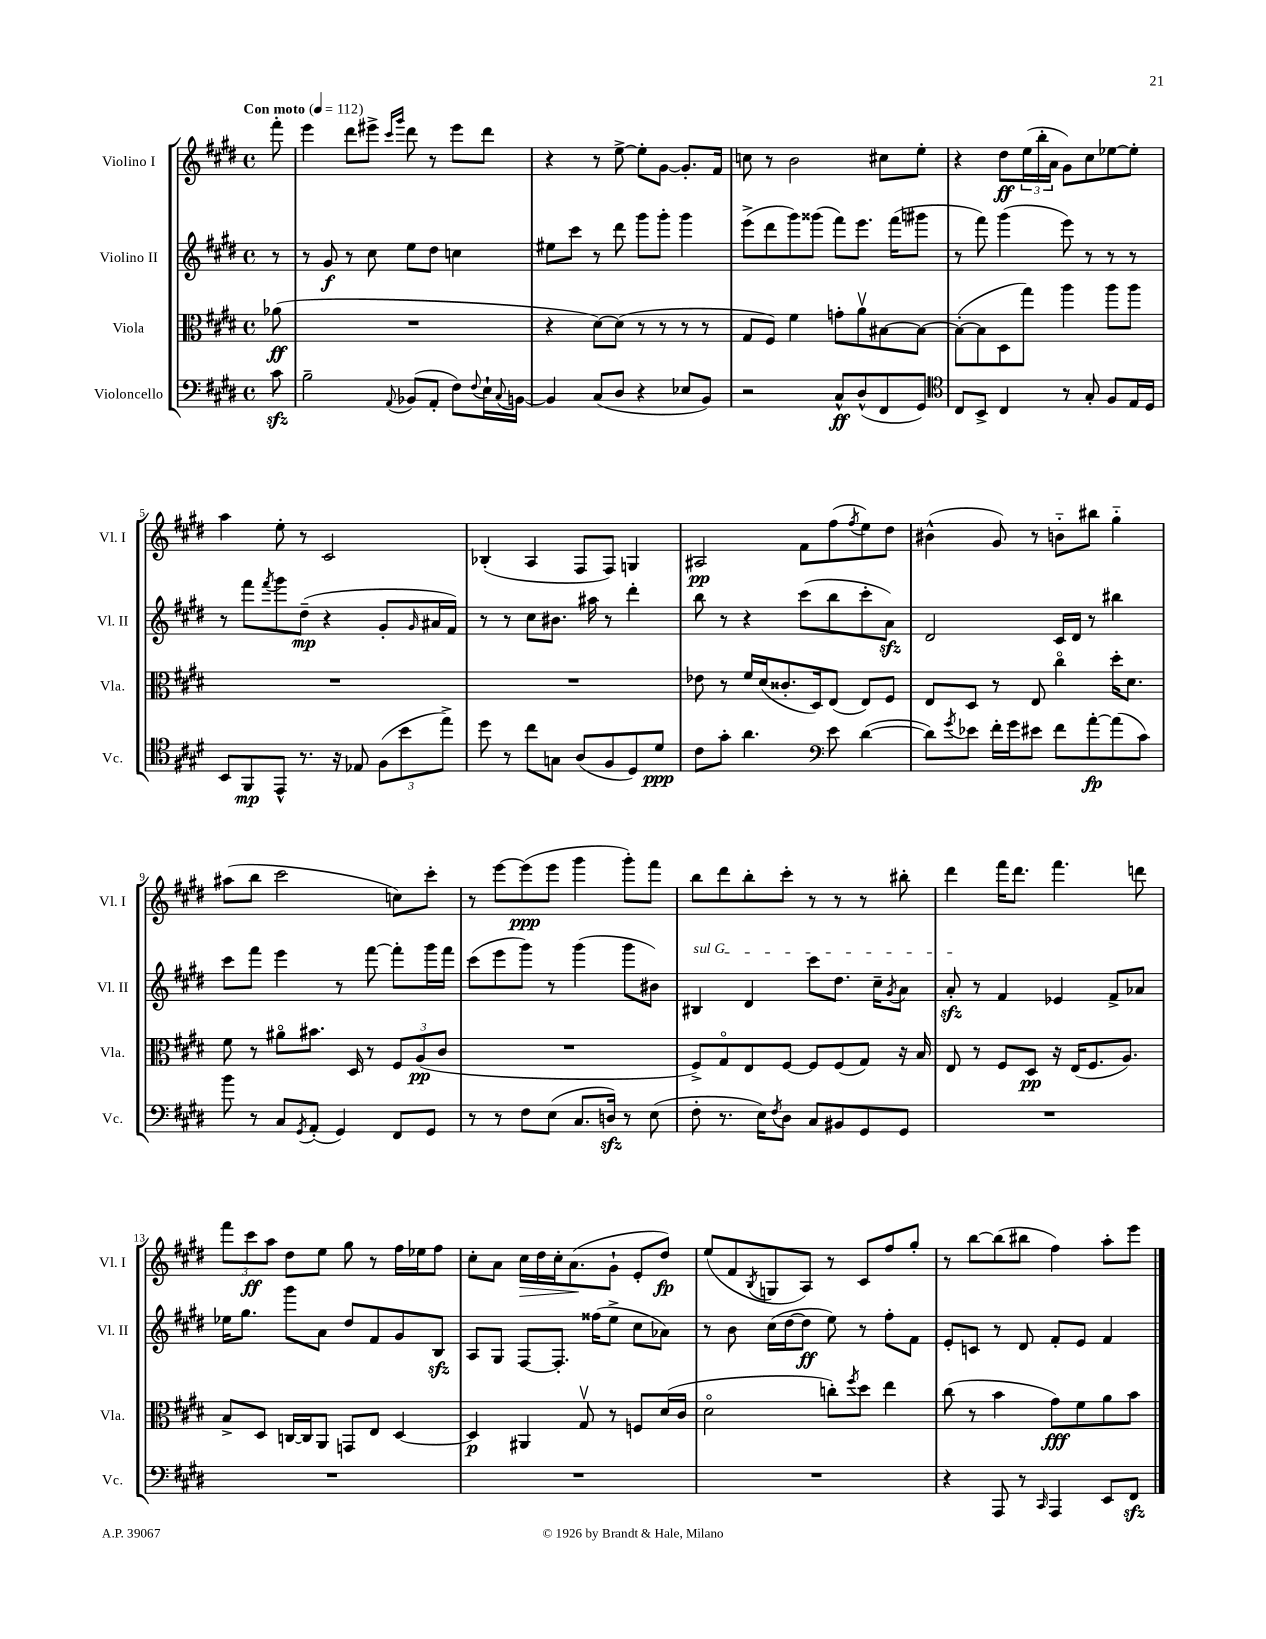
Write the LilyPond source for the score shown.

<<
\new StaffGroup <<
\new Staff = "s0" \with { instrumentName = "Violino I" shortInstrumentName = "Vl. I" } {
    \clef treble \key e \major \defaultTimeSignature \time 4/4 \partial 8 \tempo "Con moto" 4 = 112
    fis'''8-. |
    e'''4 dis'''8 eis'''8-> \grace { cis'''16 gis'''16 } dis'''8 r8 eis'''8 dis'''8 |
    r4 r8 e''8~-> e''8-. gis'8~ gis'8.-. fis'16 |
    c''8 r8 b'2 cis''8 e''8-. |
    r4 dis''8\ff \tuplet 3/2 { e''16( b''16-. a'16 } gis'8) cis''8 ees''8~ ees''8-. |
    a''4 e''8-. r8 cis'2 |
    bes4-.( a4 fis8 fis8) g4 |
    ais2\pp fis'8 fis''8( \acciaccatura { fis''8 } e''8) dis''8 |
    bis'4-^( gis'8) r8 b'8-_ bis''8 gis''4-_ |
    ais''8( b''8 cis'''2 c''8) cis'''8-. |
    r8 e'''8~ e'''8\ppp( e'''8 gis'''4 gis'''8-.) fis'''8 |
    b''8 dis'''8 b''8-. cis'''8-. r8 r8 r8 bis''8-. |
    dis'''4 fis'''16 dis'''8. fis'''4. d'''8 |
    \tuplet 3/2 { fis'''8 cis'''8\ff a''8 } dis''8 e''8 gis''8 r8 fis''16 ees''16 fis''8 |
    cis''8-. a'8 cis''16\> dis''16 cis''16-. a'8.\!( gis'8-! e'8-. dis''8\fp) |
    e''8( fis'8 \acciaccatura { b8 } g8 a8) r8 cis'8 fis''8 gis''8-. |
    r8 b''8~ b''8( bis''8 fis''4) a''8-. e'''8 \bar "|." |
}
\new Staff = "s1" \with { instrumentName = "Violino II" shortInstrumentName = "Vl. II" } {
    \clef treble \key e \major \defaultTimeSignature \time 4/4 \partial 8
    r8 |
    r8 gis'8\f r8 cis''8 e''8 dis''8 c''4 |
    eis''8 cis'''8 r8 dis'''8 gis'''8 gis'''8-. gis'''4 |
    e'''8->( dis'''8 gis'''8) gisis'''8( fis'''8) e'''8. fis'''16( gis'''8 |
    r8 fis'''8) gis'''4( e'''8) r8 r8 r8 |
    r8 fis'''8 \acciaccatura { fis'''8 } gis'''8 dis''8--\mp( r4 gis'8-. \grace { gis'16 } ais'16 fis'16) |
    r8 r8 cis''8 bis'8. ais''16 r8 dis'''4-. |
    b''8 r8 r4 cis'''8( b''8 cis'''8-. a'8\sfz) |
    dis'2 cis'16 dis'16 r8 bis''4 |
    cis'''8 fis'''8 e'''4 r8 fis'''8~ fis'''8-. gis'''16 fis'''16 |
    cis'''8( e'''8 gis'''8) r8 gis'''4( gis'''8 bis'8) |
    \once \override TextSpanner.bound-details.left.text = \markup { \italic "sul G" } bis4\startTextSpan dis'4 cis'''8 dis''8. cis''16-- \acciaccatura { gis'8 } a'8 |
    a'8-.\sfz\stopTextSpan r8 fis'4 ees'4 fis'8-> aes'8 |
    ees''16 gis''8. gis'''8 a'8 dis''8 fis'8 gis'8 b8\sfz |
    a8 gis8 fis8~ fis8.-. fisis''16( e''8-> cis''8 aes'8) |
    r8 b'8 cis''16( dis''16~ dis''8\ff e''8) r8 fis''8-. fis'8 |
    e'8-. c'8 r8 dis'8 fis'8-. e'8 fis'4 \bar "|." |
}
\new Staff = "s2" \with { instrumentName = "Viola" shortInstrumentName = "Vla." } {
    \clef alto \key e \major \defaultTimeSignature \time 4/4 \partial 8
    aes'8\ff( |
    R1 |
    r4 dis'8~) dis'8( r8 r8 r8 r8 |
    gis8 fis8) fis'4 g'8-. a'8\upbow bis8~ bis8~ |
    bis8~-.( bis8 dis8 gis''8) a''4 a''8 a''8 |
    R1 |
    R1 |
    ees'8 r8 fis'16 dis'16( cisis'8.-. dis16) e8( e8) fis8 |
    e8 dis8 r8 e8 cis''4\flageolet dis''16-. dis'8. |
    fis'8 r8 ais'8\flageolet bis'8. dis16 r8 \tuplet 3/2 { fis8 a8\pp( cis'8 } |
    R1 |
    fis8->) gis8\flageolet e8 fis8~ fis8 fis8( gis8) r16 b16 |
    e8 r8 fis8 dis8\pp r16 e16( fis8. a8.) |
    b8-> dis8 c16~ c16 a,8 g,8 e8 dis4~ |
    dis4\p ais,4 gis8\upbow r8 f8 dis'16( cis'16 |
    dis'2\flageolet c''8-.) \acciaccatura { fis''8 } dis''8 e''4 |
    cis''8( r8 b'4 gis'8\fff) fis'8 a'8 b'8 \bar "|." |
}
\new Staff = "s3" \with { instrumentName = "Violoncello" shortInstrumentName = "Vc." } {
    \clef bass \key e \major \defaultTimeSignature \time 4/4 \partial 8
    cis'8\sfz |
    b2-- \appoggiatura { a,8 } bes,8( a,8-. fis8) \appoggiatura { fis8 } e16-! \appoggiatura { cis8 } b,16~ |
    b,4 cis8( dis8 r4 ees8 b,8) |
    r2 cis8-^\ff dis8-^( fis,8 gis,8) |
    \clef tenor cis8 b,8-> cis4 r8 gis8-. fis8 e16 dis16 |
    b,8 fis,8\mp e,8-^ r8. r16 ees8 \tuplet 3/2 { fis8( b'8 e''8->) } |
    dis''8 r8 cis''8 g8 a8( fis8 dis8) dis'8\ppp |
    cis'8 gis'8-. a'4. \clef bass e'8 dis'4~( |
    dis'8) \acciaccatura { gis'8 } ees'8 fis'16-. gis'16 eis'8 fis'8 a'8~-.\fp a'8( cis'8) |
    b'8 r8 cis8 \acciaccatura { gis,8 } a,8-.( gis,4) fis,8 gis,8 |
    r8 r8 fis8 e8( cis8. d16\sfz) r8 e8( |
    fis8-. r8. e16) \acciaccatura { fis8 } dis8 cis8 bis,8 gis,8 gis,8 |
    R1 |
    R1 |
    R1 |
    R1 |
    r4 a,,8 r8 \grace { cis,16 } a,,4 e,8 fis,8\sfz \bar "|." |
}
>>
>>
